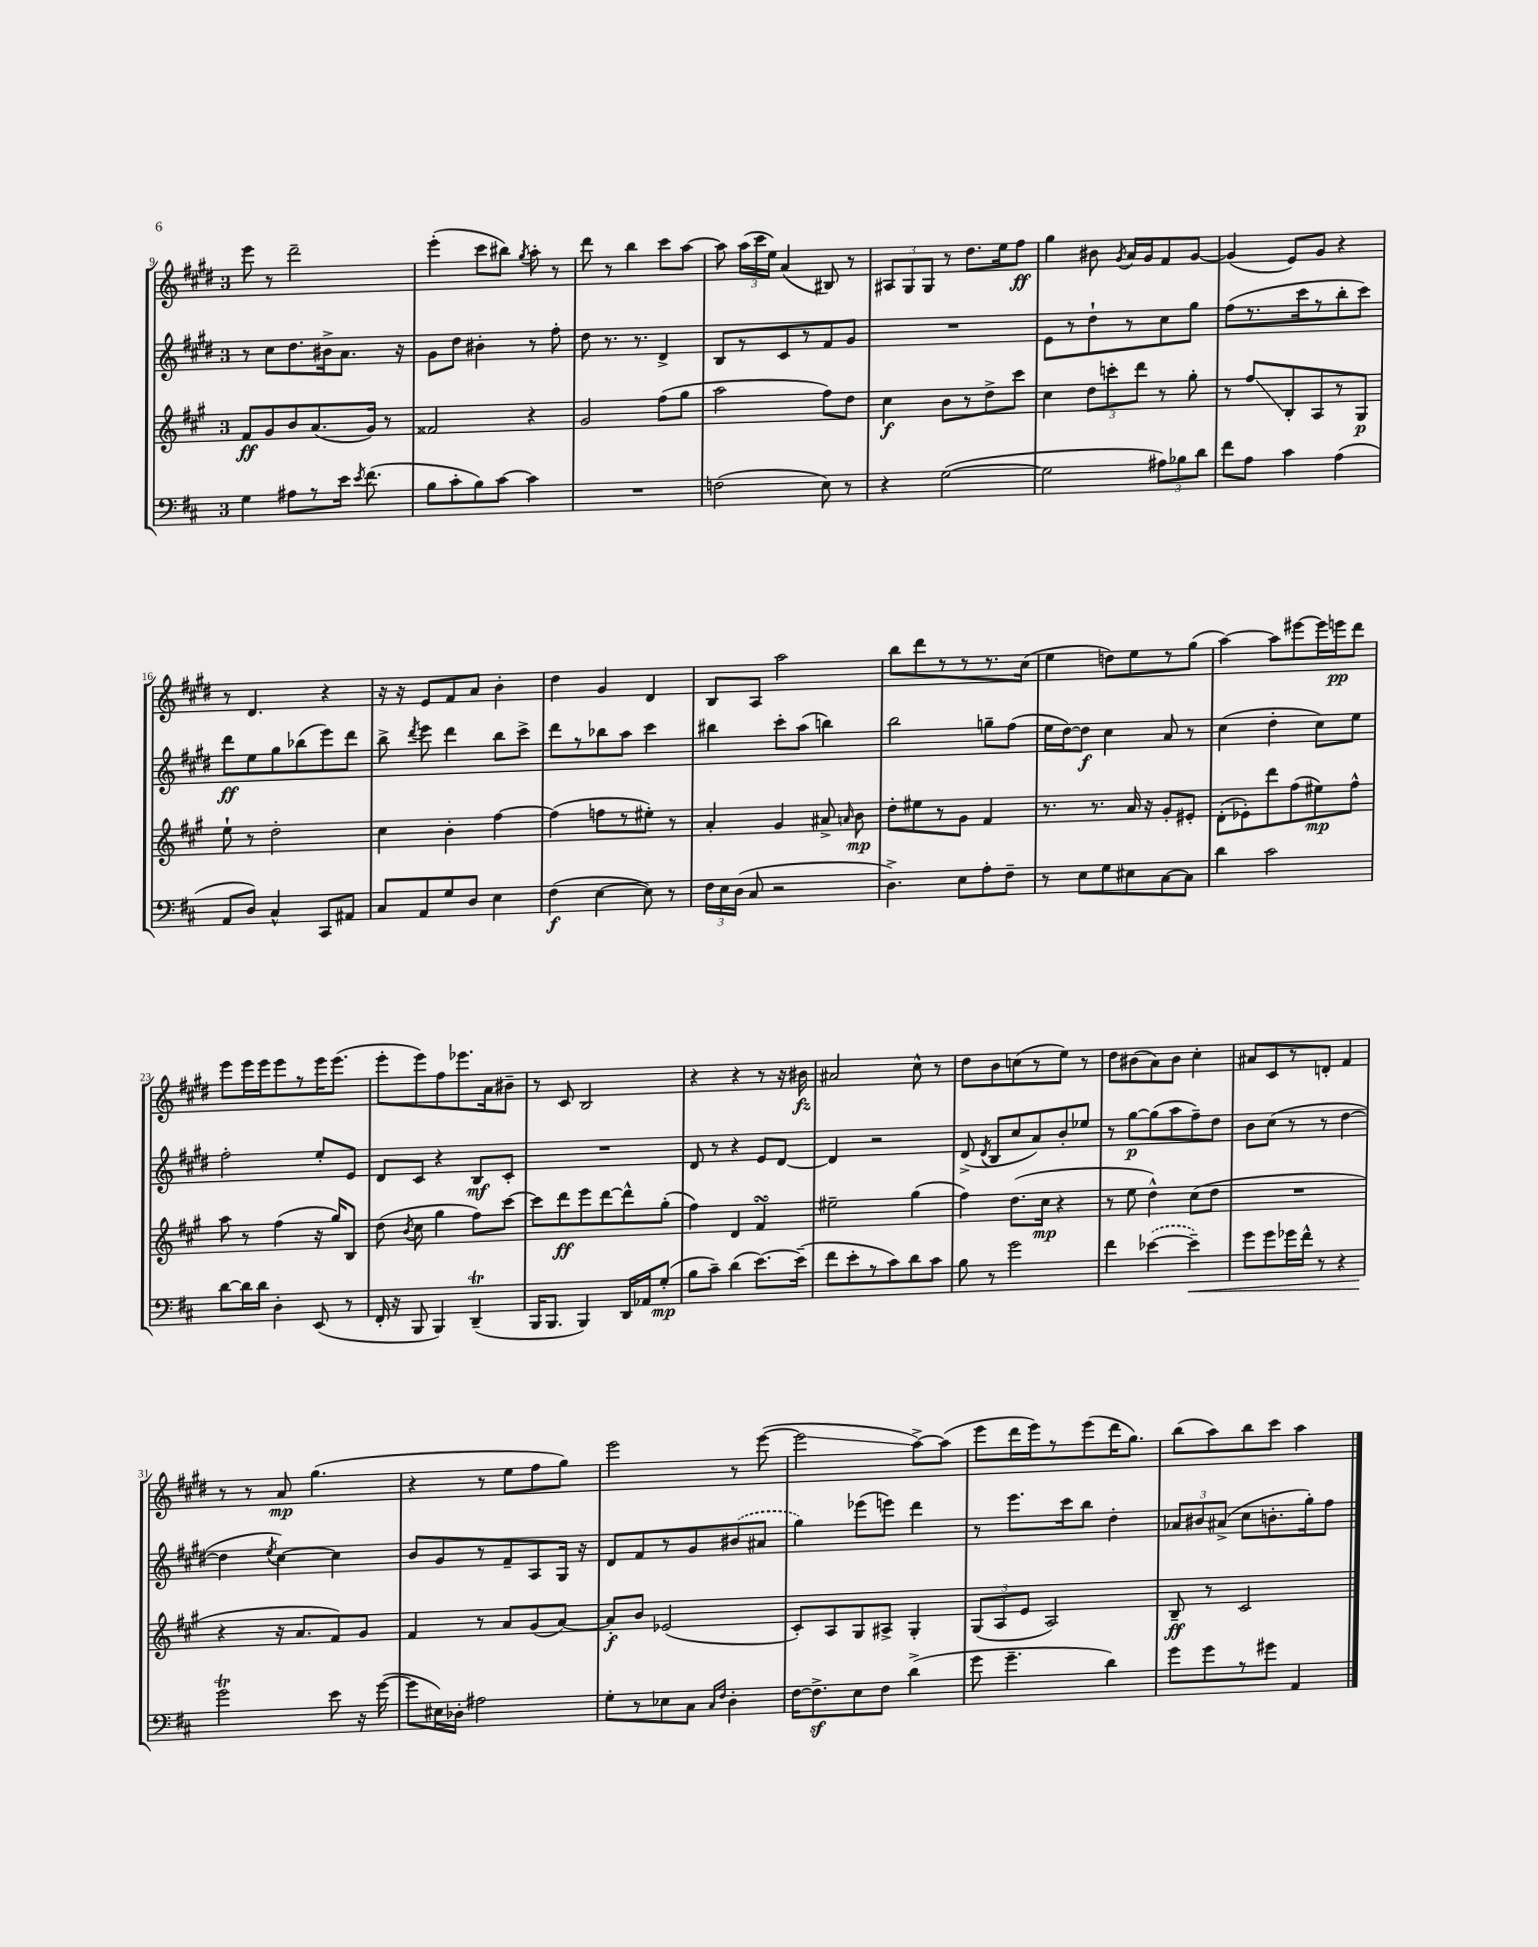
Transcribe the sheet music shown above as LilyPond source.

<<
\new StaffGroup <<
\new Staff = "s0" {
    \clef treble \key e \major \once \override Staff.TimeSignature.style = #'single-digit \time 3/4
    \autoBeamOff e'''8 r8 dis'''2-- |
    e'''4-.( cis'''8[ bis''8]) \acciaccatura { gis''8 } a''8-. r8 |
    dis'''8 r8 b''4 cis'''8[ a''8]~ |
    a''8 \tuplet 3/2 { a''16[( cis'''16 e''16]) } a'4( bis8) r8 |
    \tuplet 3/2 { ais8[ gis8 gis8] } r8 dis''8.[ e''16 fis''8]\ff |
    gis''4 bis'8 \acciaccatura { gis'8 } a'16[ gis'16 fis'8 gis'8]~ |
    gis'4( e'8[) gis'8] r4 |
    r8 dis'4. r4 |
    r16 r16 e'8[ fis'8 a'8] b'4-. |
    dis''4 gis'4 dis'4 |
    b8[ a8] a''2 |
    b''8[ dis'''8 r8 r8 r8. cis''16]( |
    e''4 d''8[) e''8 r8 gis''8]( |
    a''4~) a''8[ eis'''8~ eis'''16 e'''16\pp dis'''8] |
    e'''8[ e'''16 e'''16 e'''8 r8 e'''16 e'''8.]( |
    e'''8[-. e'''8) fis''8 ees'''8. a'16 bis'8]-- |
    r8 cis'8 b2 |
    r4 r4 r8 r16 bis'16\fz |
    ais'2 cis''8-^ r8 |
    dis''8[ b'8 c''8( r8 e''8]) r8 |
    dis''8[ bis'8( a'8) bis'8] cis''4-. |
    ais'8[ cis'8 r8 d'8]-. fis'4 |
    r8 r8 a'8\mp gis''4.( |
    r4 r8 e''8[ fis''8 gis''8]) |
    e'''2 r8 e'''8~( |
    e'''2\glissando a''8[~->) a''8]( |
    e'''8[ dis'''16 e'''16) r8 e'''8( dis'''16 gis''8.]) |
    b''8[( a''8) b''8 cis'''8] a''4 \bar "|." |
}
\new Staff = "s1" {
    \clef treble \key e \major \once \override Staff.TimeSignature.style = #'single-digit \time 3/4
    \autoBeamOff r8 cis''8[ dis''8. bis'16-> a'8.] r16 |
    gis'8[ dis''8] bis'4-. r8 fis''8-. |
    dis''8 r8. r8. dis'4-> |
    b8[ r8 cis'8 r8 fis'8 gis'8] |
    R2. |
    e'8[ r8 dis''8-! r8 cis''8 gis''8] |
    fis''8[( r8. cis'''16 r8 b''8-. cis'''8]) |
    dis'''8[\ff e''8 gis''8 bes''8( e'''8) dis'''8] |
    b''8-> \acciaccatura { dis'''8 } e'''8 dis'''4 b''8[ cis'''8]-> |
    dis'''8[ r8 bes''8 a''8] cis'''4 |
    bis''4 cis'''8[-. a''8]( b''4) |
    b''2 g''8[-- fis''8]( |
    e''16[ dis''16~) dis''8]\f cis''4 a'8 r8 |
    cis''4( dis''4-. cis''8[) e''8] |
    fis''2-. e''8[-. e'8] |
    dis'8[ cis'8] r4 b8[\mf cis'8]-. |
    R2. |
    dis'8 r8 r4 e'8[ dis'8]~ |
    dis'4 r2 |
    dis'8->( \acciaccatura { dis'8 } b8[ cis''8 a'8) b'8-. ees''8] |
    r8 gis''8[~\p gis''8( a''8 fis''8--) dis''8] |
    b'8[ cis''8]( r8 r8 dis''4~ |
    dis''4 \acciaccatura { e''8 } cis''4~) cis''4 |
    b'8[ gis'8 r8 fis'8-- a8 gis16] r16 |
    dis'8[ fis'8 r8 gis'8 \once \slurDashed bis'8( ais'8] |
    gis''4) ees'''8[( e'''8]) dis'''4 |
    r8 e'''8.[ cis'''16 b''8] dis''4-. |
    \tuplet 3/2 { aes'8[ bis'8 ais'8]->( } cis''8[ b'8.-. gis''16-.) fis''8] \bar "|." |
}
\new Staff = "s2" {
    \clef treble \key a \major \once \override Staff.TimeSignature.style = #'single-digit \time 3/4
    \autoBeamOff fis'8[\ff gis'8 b'8 a'8.( gis'16]) r8 |
    fisis'2 r4 |
    gis'2 fis''8[( gis''8] |
    a''2 fis''8[) d''8] |
    cis''4\f b'8[ r8 d''8-> cis'''8] |
    cis''4 \tuplet 3/2 { d''8[ c'''8-. d'''8] } r8 gis''8-. |
    r8 fis''8[\glissando b8-. a8 r8 gis8]\p |
    e''8-! r8 d''2-. |
    cis''4 b'4-. fis''4~ |
    fis''4( f''8[ r8 eis''8]-.) r8 |
    a'4-. gis'4 ais'8-> \grace { a'16 } b'8\mp |
    d''8[-. eis''8 r8 gis'8] fis'4 |
    r8. r8. a'16 r16 gis'8[-. eis'8]-. |
    d'8[-.( ees'8-.) d'''8 fis''8( eis''8\mp) fis''8]-^ |
    a''8 r8 fis''4( r16 gis''16[) b8] |
    d''8( \acciaccatura { b'8 } cis''8 gis''4 fis''8[) cis'''8]~ |
    cis'''8[ d'''8\ff e'''8 d'''8~ d'''8-^ gis''8]-.( |
    fis''4) d'4 fis'4\turn |
    eis''2-- gis''4( |
    fis''4) d''8.[( cis''16]\mp r4 |
    r8 e''8 d''4-^) cis''8[( d''8] |
    R2. |
    r4 r16 a'8.[ fis'8) gis'8] |
    fis'4 r8 a'8[ gis'8( a'8]~) |
    a'8[-.\f b'8] ees'2( |
    cis'8[-.) a8 gis8 ais8]-> gis4-. |
    \tuplet 3/2 { gis8[( a8 e'8] } a2) |
    b8--\ff r8 cis'2 \bar "|." |
}
\new Staff = "s3" {
    \clef bass \key d \major \once \override Staff.TimeSignature.style = #'single-digit \time 3/4
    \autoBeamOff g4 ais8[ r8 e'16] \acciaccatura { e'8 } fis'8.( |
    b8[ cis'8-. b8) cis'8]~ cis'4 |
    R2. |
    f2( e8) r8 |
    r4 g2~( |
    g2 \tuplet 3/2 { ais8[) bes8 d'8] } |
    fis'8[ a8] cis'4 a4( |
    a,8[ d8]) cis4-^ cis,8[ ais,8] |
    cis8[ a,8 g8 d8] e4 |
    fis4\f( e4~ e8) r8 |
    \tuplet 3/2 { fis16[ e16 d16]( } cis8 r2 |
    d4.->) e8[ a8-. fis8]-- |
    r8 e8[ g8 eis8 cis8~ cis8] |
    d'4 cis'2 |
    d'8[~ d'16 d'16] d4-. e,8( r8 |
    fis,16-. r16 b,,8 b,,4) d,4--\trill( |
    b,,16[ b,,8.] b,,4) d,16[ aes,16 g8]-.\mp( |
    b8[ cis'8]--) d'4( e'8.[~) e'16]--( |
    fis'8[ e'8-. r8 cis'8) d'8 cis'8] |
    b8 r8 g'2 |
    fis'4 \once \slurDashed ees'4~( ees'4--\<) |
    g'8[ g'8 ges'16 fis'16]-^ r8 r4 |
    g'2\trill\! e'8 r16 g'16~( |
    g'8[ eis16) des16]-. ais2 |
    g8[-. r8 ees8 cis8] \grace { cis16[ fis16] } d4-. |
    fis16[~ fis8.->\sf e8 fis8] d'4->( |
    g'8 g'4.-- d'4) |
    g'8[ g'8 r8 gis'8] a,4 \bar "|." |
}
>>
>>
\layout { \context { \Score currentBarNumber = #9 } }
